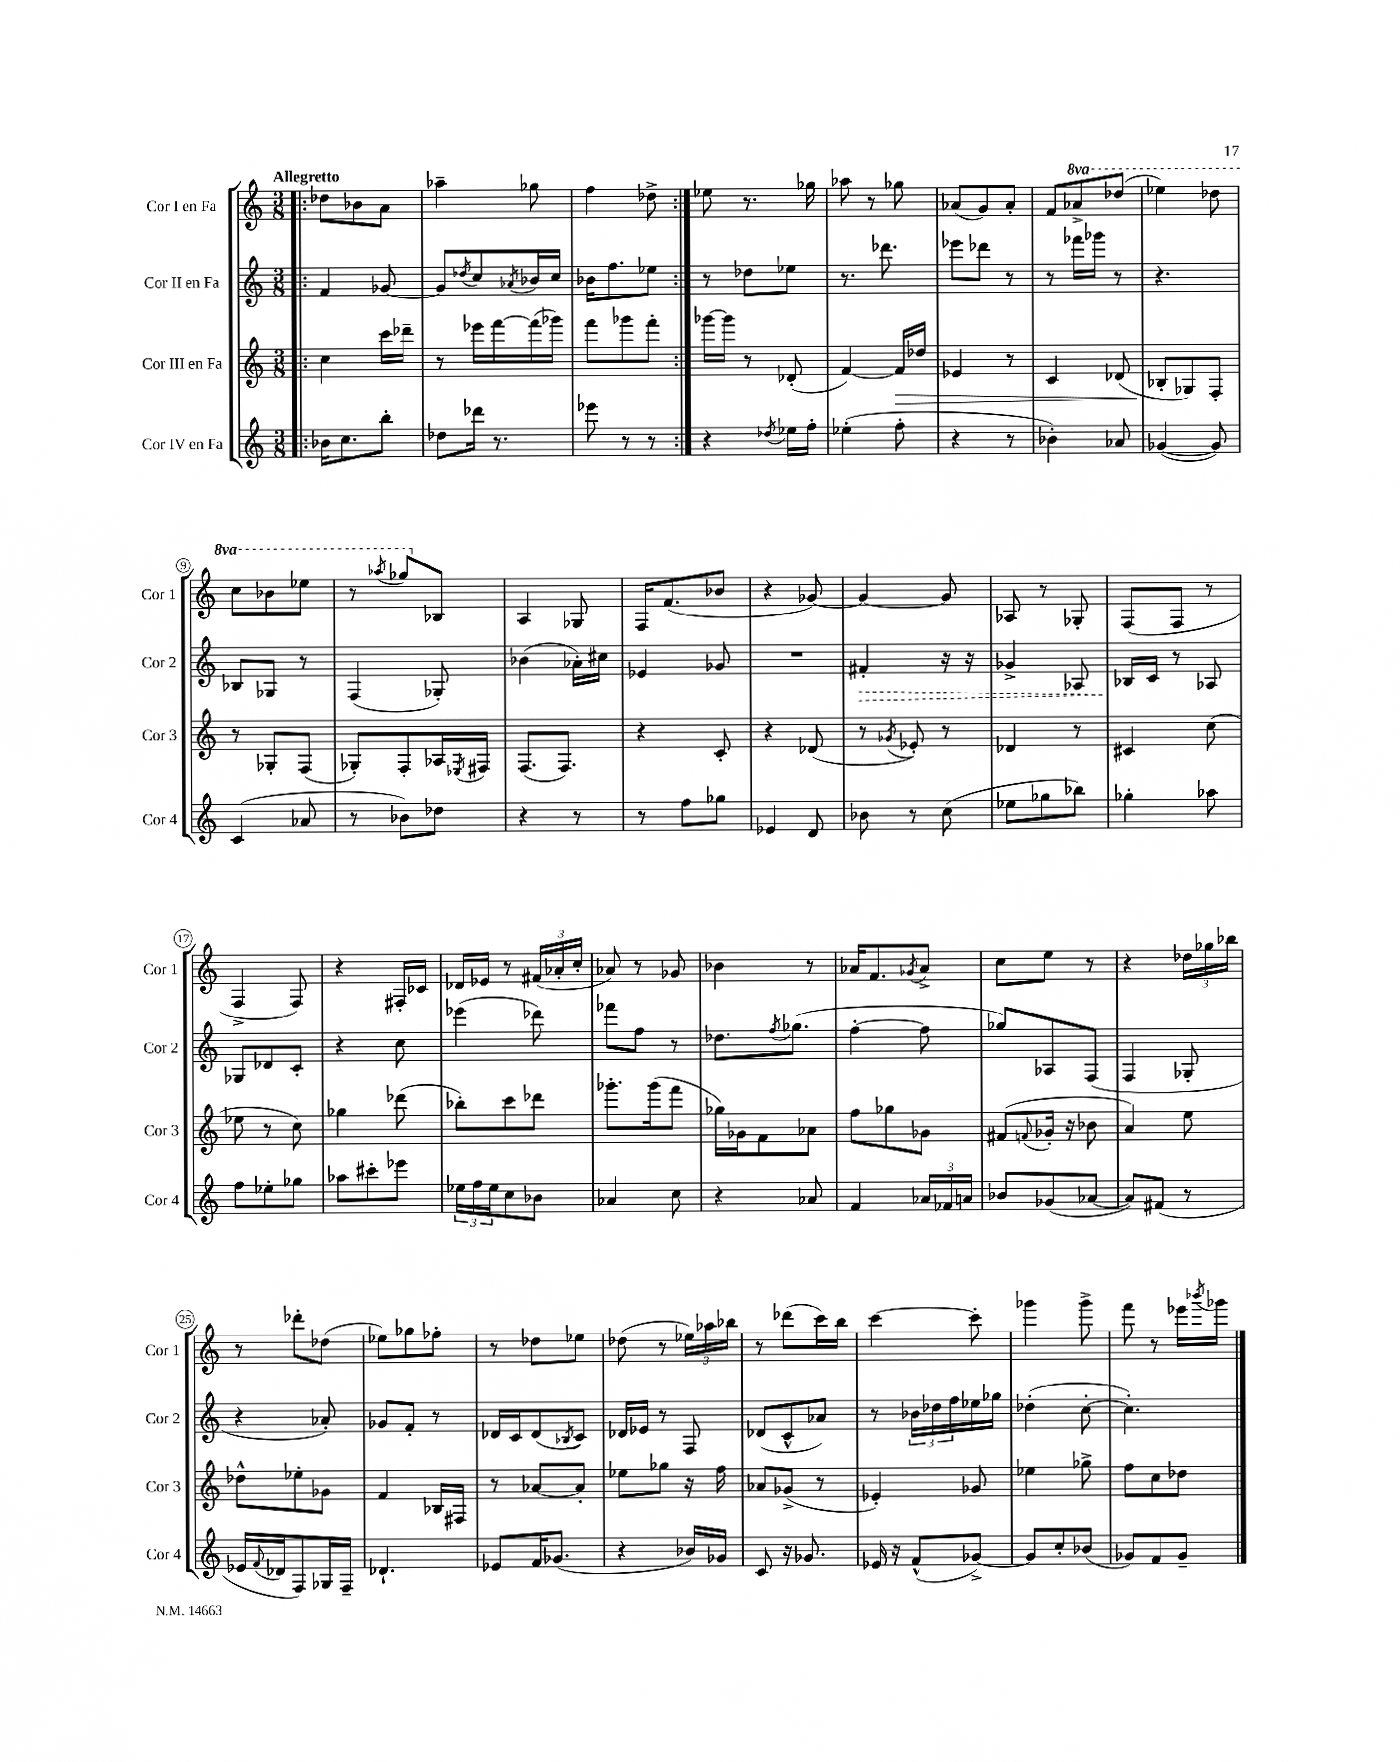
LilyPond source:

<<
\new StaffGroup <<
\new Staff = "s0" \with { instrumentName = "Cor I en Fa" shortInstrumentName = "Cor 1" } {
    \clef treble \key c \major \numericTimeSignature \time 3/8 \set Staff.ottavationMarkups = #ottavation-simple-ordinals \tempo "Allegretto"
    \repeat volta 2 { \bar ".|:" des''8 bes'8 a'8 |
    aes''4-- ges''8 |
    f''4 des''8-> | }
    ees''8 r8. ges''16 |
    aes''8 r8 ges''8 |
    aes'8( g'8) aes'8-. |
    f'8 \ottava #1 aes''8-> des'''8( |
    ees'''4) des'''8 |
    c'''8 bes''8 ees'''8 |
    r8 \acciaccatura { aes'''8 } ges'''8 \ottava #0 bes8 |
    a4 ges8 |
    f16 f'8.( bes'8 |
    r4 ges'8~) |
    ges'4~ ges'8 |
    aes8 r8 ges8-. |
    f8( f8 r8 |
    f4-> f8) |
    r4 fis16-. ces'16 |
    des'16 ees'16 r8 \tuplet 3/2 { fis'16( aes'16-. c''16-. } |
    aes'8) r8 ges'8 |
    bes'4 r8 |
    aes'16 f'8. \acciaccatura { ges'8 } aes'8-> |
    c''8 e''8 r8 |
    r4 \tuplet 3/2 { des''16 ges''16 bes''16 } |
    r8 des'''8-. des''8( |
    ees''8) ges''8 fes''8-. |
    r8 des''8 ees''8 |
    des''8( r8 \tuplet 3/2 { ees''16) aes''16 bes''16 } |
    r8 des'''8( c'''16) b''16 |
    c'''4~ c'''8-. |
    ges'''4 ges'''8-> |
    f'''8 r8 ees'''16 \acciaccatura { bes'''8 } ges'''16 \bar "|." |
}
\new Staff = "s1" \with { instrumentName = "Cor II en Fa" shortInstrumentName = "Cor 2" } {
    \clef treble \key c \major \numericTimeSignature \time 3/8
    \repeat volta 2 { \bar ".|:" f'4 ges'8~ |
    ges'8 \acciaccatura { des''8 } c''8 \acciaccatura { aes'8 } bes'16 c''16 |
    bes'16 f''8. ees''8 | }
    r8 des''8 ees''8 |
    r8. des'''8. |
    ees'''8 des'''8 r8 |
    r8 fes'''16 ges'''16 r8 |
    r4. |
    bes8 ges8 r8 |
    f4( ges8-.) |
    bes'4( aes'16-.) cis''16 |
    ees'4 ges'8 |
    R4. |
    \once \override Hairpin.style = #'dashed-line fis'4-.\> r16 r16 |
    ges'4-> aes8 |
    bes16\! c'16 r8 aes8 |
    ges8 des'8 c'8-. |
    r4 c''8 |
    ees'''4( des'''8) |
    fes'''8 f''8 r8 |
    des''8. \acciaccatura { f''8 } ges''8.( |
    f''4~-. f''8 |
    ges''8) aes8 f8( |
    f4 ges8-. |
    r4 aes'8-.) |
    ges'8 f'8-. r8 |
    des'16 c'16 des'8( \acciaccatura { bes8 } c'8) |
    des'16 ees'16 r8 f8 |
    des'8( c'8-^ aes'8) |
    r8 \tuplet 3/2 { bes'16 des''16 f''16 } ees''16 ges''16 |
    des''4-.( c''8~-. |
    c''4.-.) \bar "|." |
}
\new Staff = "s2" \with { instrumentName = "Cor III en Fa" shortInstrumentName = "Cor 3" } {
    \clef treble \key c \major \numericTimeSignature \time 3/8
    \repeat volta 2 { \bar ".|:" c''4 c'''16 des'''16-- |
    r8 ees'''16 f'''16~ f'''16( ges'''16) |
    f'''8 ges'''8 f'''8-. | }
    ges'''16~ ges'''16 r8 des'8-.( |
    f'4~) f'16\> des''16 |
    ees'4 r8 |
    c'4 des'8( |
    bes8-.\! ges8) f8-. |
    r8 ges8-. f8( |
    ges8-.) f8-. aes16 \acciaccatura { ees8 } fis16 |
    f8.( f8.) |
    r4 c'8-. |
    r4 des'8( |
    r8 \acciaccatura { ges'8 } ees'8-.) r8 |
    des'4 r8 |
    cis'4 c''8( |
    ees''8 r8 c''8) |
    ges''4 des'''8( |
    bes''8-.) c'''8 des'''8 |
    ges'''8.-. ges'''16( f'''8 |
    ges''16) ges'16 f'8 aes'8 |
    f''8 ges''8 ges'8 |
    fis'8( \appoggiatura { f'8 } ges'16-. r16 bes'8 |
    a'4) e''8 |
    des''8-^ ees''8-. ges'8 |
    f'4 bes16 fis16 |
    r8 aes'8~ aes'8-. |
    ees''8 ges''8 r16 f''16 |
    aes'8 ges'8->( r8 |
    ees'4-.) ges'8 |
    ees''4 ges''8-> |
    f''8 c''8 des''8 \bar "|." |
}
\new Staff = "s3" \with { instrumentName = "Cor IV en Fa" shortInstrumentName = "Cor 4" } {
    \clef treble \key c \major \numericTimeSignature \time 3/8
    \repeat volta 2 { \bar ".|:" bes'16 c''8. b''8-. |
    des''8 des'''16 r8. |
    ees'''8 r8 r8 | }
    r4 \acciaccatura { des''8 } ees''16 f''16-. |
    ees''4-.( f''8-. |
    r4 r8 |
    bes'4-.) aes'8 |
    ges'4~( ges'8) |
    c'4( aes'8 |
    r8 bes'8) des''8 |
    r4 r8 |
    r8 f''8 ges''8 |
    ees'4 d'8 |
    bes'8 r8 c''8( |
    ees''8 ges''8 bes''8) |
    ges''4-. aes''8 |
    f''8 ees''8-. ges''8 |
    aes''8 cis'''8-. ees'''8 |
    \tuplet 3/2 { ees''16 f''16 ees''16 } c''8 bes'8 |
    aes'4 c''8 |
    r4 aes'8 |
    f'4 \tuplet 3/2 { aes'16 fes'16 a'16 } |
    bes'8 ges'8( aes'8~ |
    aes'8) fis'8( r8 |
    ees'16 \appoggiatura { f'8 } des'16 f8) ges16 f16-- |
    des'4.-! |
    ees'8 f'16 ges'8.( |
    r4 bes'16) ges'16 |
    c'8 r16 ges'8. |
    ees'16 r16 f'8-^( ges'8~->) |
    ges'8 c''8-. bes'8( |
    ges'8) f'8 ges'8-- \bar "|." |
}
>>
>>
\layout { \context { \Score \override BarNumber.stencil = #(make-stencil-circler 0.1 0.3 ly:text-interface::print) } }
